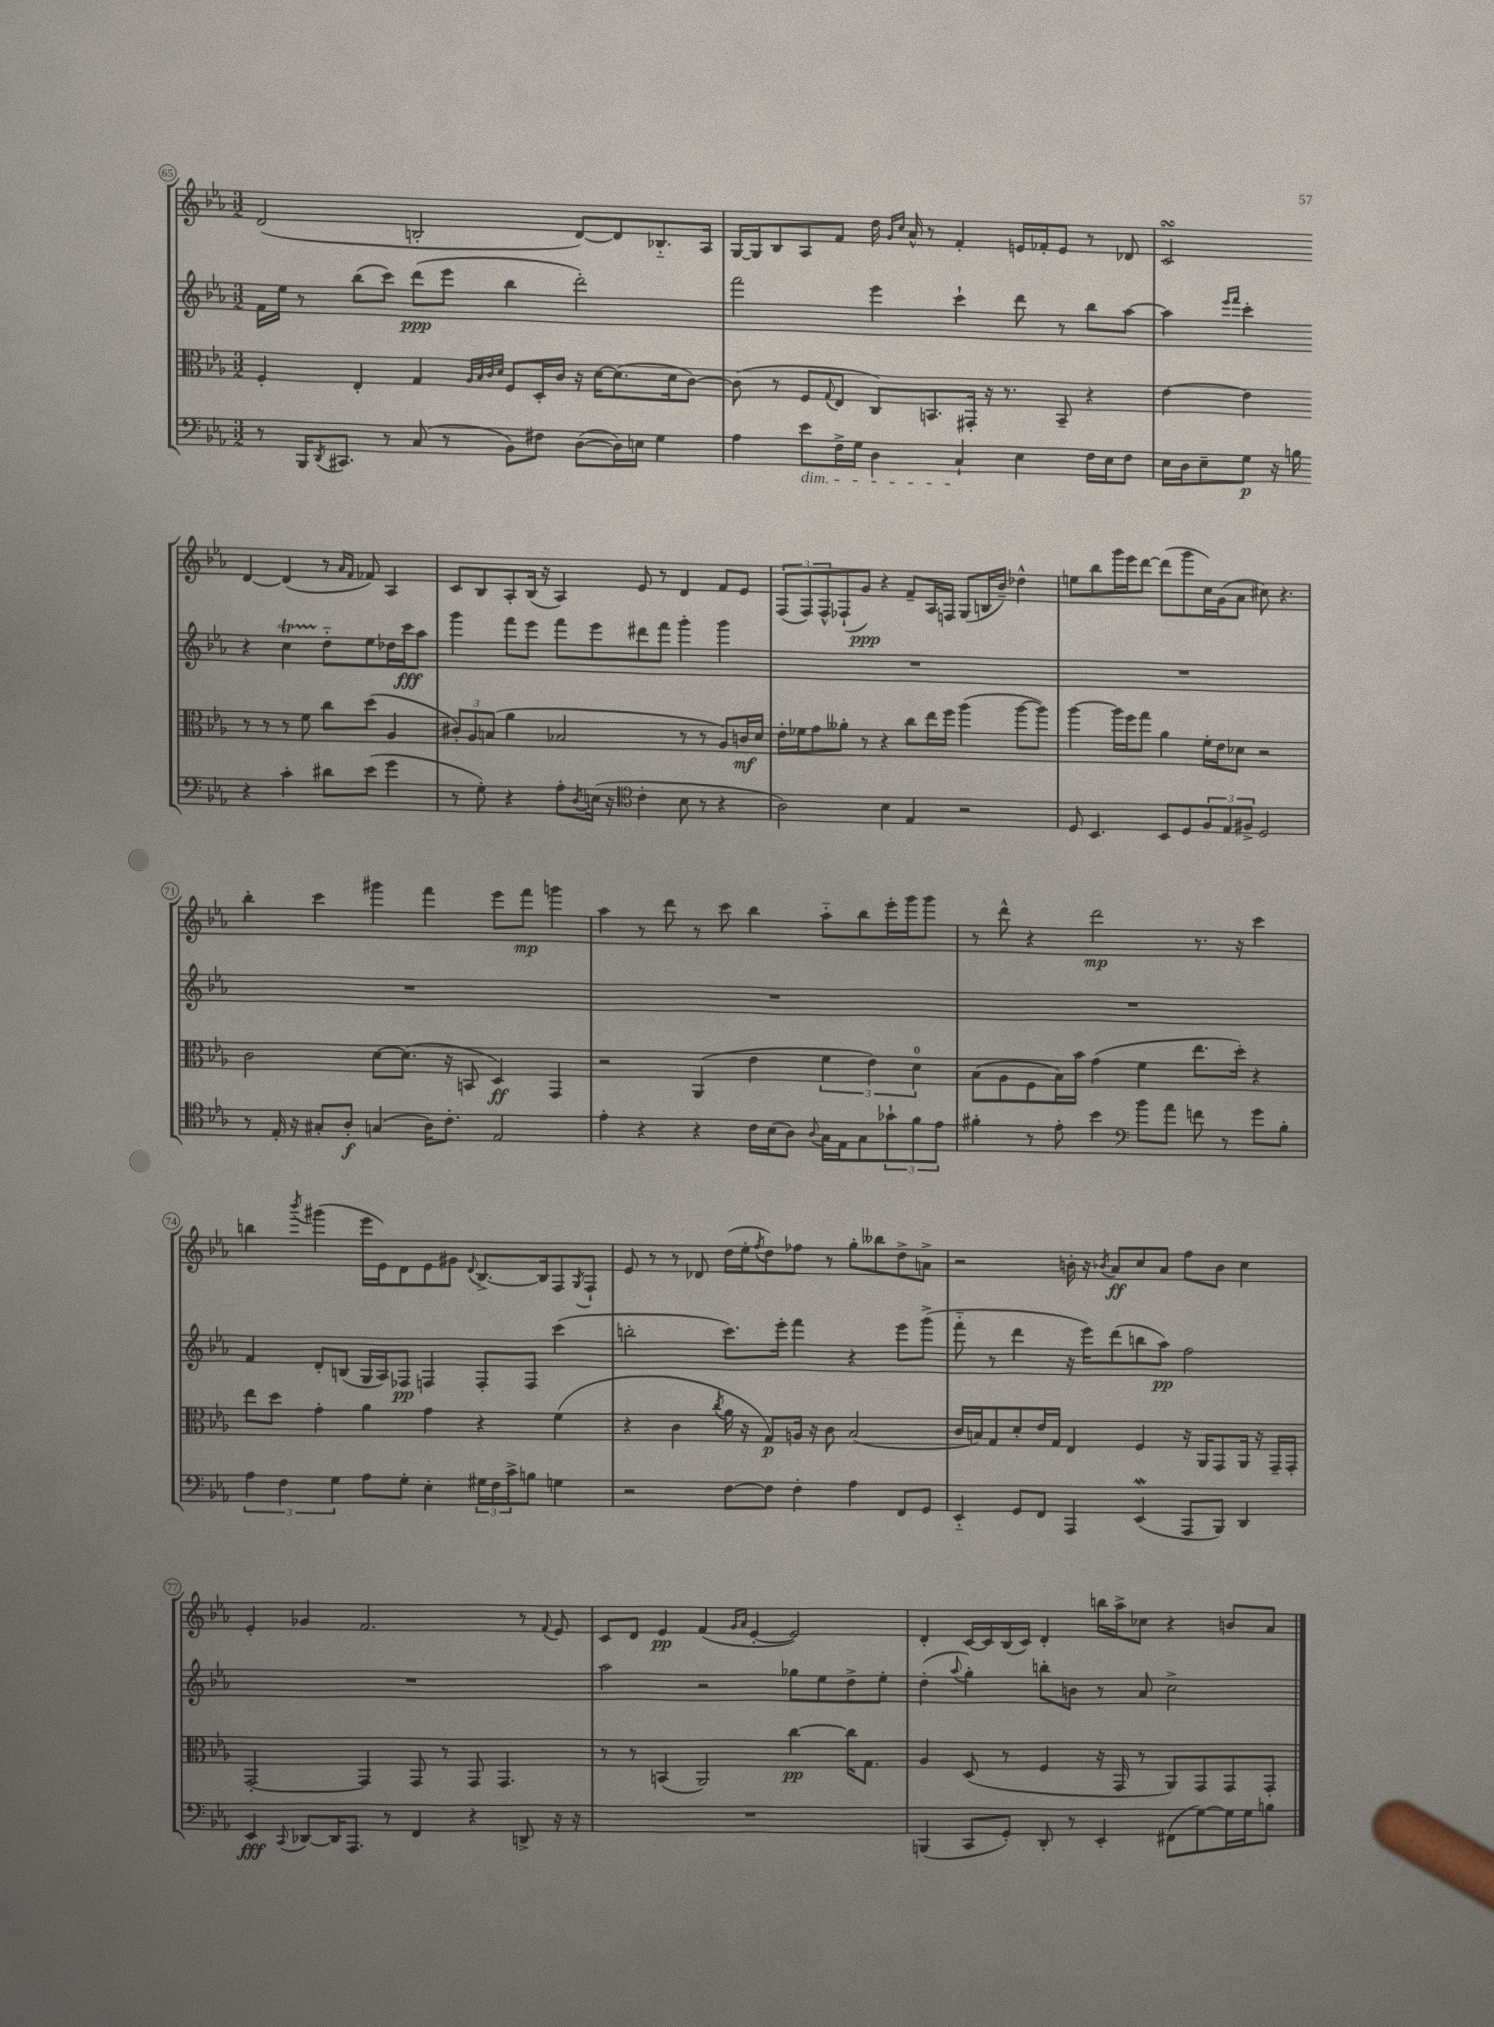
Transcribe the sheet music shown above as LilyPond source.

<<
\new StaffGroup <<
\new Staff = "s0" {
    \clef treble \key ees \major \numericTimeSignature \time 3/2
    d'2( b2-. d'8~) d'8 bes8.-_ aes16 |
    g16~ g16 bes8 aes8 f'8 d''16 \grace { g'16 c''16 } aes'16-^ r8 f'4-. e'16 fes'16-. e'8 r8 des'8 |
    c'2\turn d'4~ d'4( r8 \grace { aes'16 f'16 } fes'8) aes4 |
    c'8 bes8 aes8-. bes16( r16 aes4) ees'8 r8 d'4 f'8 ees'8 |
    \tuplet 3/2 { f8( f8) f8-^ } fes8-!( g'8\ppp) r4 f'8-- aes16 f16 g8( b16 bes'16--) des''4-^ |
    e''8 bes''8 g'''16 ees'''16 d'''8~ d'''8( g'''8 c''16) g'16( aes'8 cis''8) r4. |
    bes''4-. c'''4 gis'''4 f'''4 ees'''8 f'''8\mp g'''4 |
    aes''4 r8 d'''8 r8 c'''8 bes''4 aes''8-_ bes''8 ees'''16-. g'''16 g'''8 |
    r8 d'''8-^ r4 d'''2\mp r8. r16 c'''4 |
    b''4 \acciaccatura { bes'''8 } gis'''4( ees'''16 ees'16) d'8 ees'8 gis'8 \appoggiatura { d'8 } bes8.~-> bes16 f8 \acciaccatura { g8 } f8-! |
    ees'8 r8 r8 des'8 d''16( ees''16-. \acciaccatura { f''8 } d''8) fes''8 r8 g''8-. beses''8 d''8-> a'8-> |
    r2 b'16-. r16 \acciaccatura { bes'8 } aes'8\ff c''8 aes'8 f''8 bes'8 c''4 |
    ees'4-. ges'4 f'2. r8 \appoggiatura { f'8 } ees'8 |
    c'8 d'8 ees'4\pp f'4( \grace { g'16 aes'16 } ees'4~-. ees'2) |
    d'4-. c'16~ c'16 bes16( c'16) d'4-. b''16 aes''16-> ces''8 r4 b'8 aes'8 \bar "|." |
}
\new Staff = "s1" {
    \clef treble \key ees \major \numericTimeSignature \time 3/2
    f'16 ees''16 r8 bes''8( c'''8) d'''8\ppp( ees'''8 bes''4 d'''2-.) |
    f'''2 ees'''4 c'''4-! d'''8 r8 bes''8 aes''8~ |
    aes''4 \grace { ees'''16 f'''16 } c'''4-. r4 c''4\startTrillSpan d''8-_\stopTrillSpan ees''8 des''16 c'''16\fff aes''8 |
    g'''4 f'''8 ees'''8 f'''8 ees'''8 dis'''8 f'''8 g'''4-. g'''4 |
    R1. |
    R1. |
    R1. |
    R1. |
    R1. |
    f'4 d'8-. b8( g16 aes16) fes8\pp f4 f8-. f8 c'''4( |
    b''2-. c'''8.) ees'''16-. f'''4 r4 ees'''8 g'''8->( |
    f'''8-_ r8 d'''4 r16 ees'''16) d'''8( b''8 aes''8\pp) f''2 |
    R1. |
    aes''2 r2 ges''8 ees''8 d''8-> ees''8-. |
    d''4-.( \appoggiatura { aes''8 } g''4-.) b''8-. b'8 r8 aes'8 c''2-> \bar "|." |
}
\new Staff = "s2" {
    \clef alto \key ees \major \numericTimeSignature \time 3/2
    f4-. ees4-. g4 \grace { aes32 bes32 c'32 d'32 } f8 d16-. c'16 r16 d'16~ d'8.( d'16 c'8~) |
    c'8( r8 f8 \appoggiatura { g8 } ees8 c8) b,8. gis,16-. r16 r8. b,8-- r4 |
    ees'4~ ees'4 r8 r8 r8 f'8 c''8 d''8( aes4 |
    \tuplet 3/2 { cis'8-.) aes8 b8( } aes'4 bes2 r8 r8 aes8) c'16\mf d'16 |
    ees'16-. fes'16 g'8 aeses'8-. r8 r4 c''8 ees''16 f''16 aes''4( aes''8~ aes''8) |
    aes''4~ aes''16 f''16 g''8 aes'4 f'16-. ees'16 des'8 r2 |
    c'2 d'8~ d'8.( r16 b,8 d4\ff) g,4 |
    r2 aes,4( ees'4 \tuplet 3/2 { f'4 ees'4) d'4-0 } |
    bes8( aes8 f8 bes16) bes'16 g'4( f'4 ees''8. d''16-.) r4 |
    ees''8 d''8 g'4-. aes'4 g'4 r4 f'4( |
    r4 c'4 \acciaccatura { c''8 } aes'16 r16 g8\p) a16 r16 c'8 bes2( |
    c'16 b16) g8 d'8-. ees'16 g16 ees4 f4 r16 aes,16 g,8 aes,16 r16 g,16-- g,16-. |
    g,2~-. g,4 g,8 r8 g,8 g,4. |
    r8 r8 b,4( aes,2) c''4~\pp c''16 g8. |
    aes4 d8( r8 f4 r16 g,16 r8 aes,8) g,8 g,8 g,8-. \bar "|." |
}
\new Staff = "s3" {
    \clef bass \key ees \major \numericTimeSignature \time 3/2
    r8 bes,,16 \acciaccatura { d,8 } cis,8. r8 c8( r8 bes,8) fis8 d8~( d16) e16 g4 |
    aes4 ees'8\dim f16-> g16 d4 c4-!\! ees4 f16 ees16 f8 |
    ees16 d16 ees8-- g8\p r16 b16 r4 c'4-. dis'8 ees'8( g'4 |
    r8 g8-.) r4 aes8-. \acciaccatura { d8 } e16( r16 \clef tenor c'4-. bes8 r8 r4 |
    aes2) bes4 ees4 r2 |
    d8 bes,4. bes,8 d8 \tuplet 3/2 { f8 ees8 fis8-> } d2 |
    r8 ees16-. r16 gis8-. aes8-.\f g4( aes16) c'8.-. ees2 |
    ees'4-. r4 r4 c'16 bes16( aes8) \appoggiatura { aes8 } g16 ees16 g8 \tuplet 3/2 { ges'8-! f'8 ees'8 } |
    fis'4-. r8 ees'8-. bes'4 \clef bass bes'8 aes'8 f'8 r8 g'8 bes8-. |
    \tuplet 3/2 { aes4 f4 g4 } aes8 g8-. ees4-. \tuplet 3/2 { gis16 f16 c'16-> } b8 g4 |
    r2 f8~ f8 f4-. aes4 f,8 g,8 |
    ees,4-_ g,8 f,8 aes,,4 ees,4\mordent( aes,,8 bes,,8) d,4 |
    ees,4\fff \appoggiatura { c,8 } des,8~ des,16 aes,,8. r8 f,4 r4 d,8-> r16 r16 |
    R1. |
    b,,4( c,8 g,8-.) d,8-. r8 ees,4-. fis,8( g8~) g16 g16 b8 \bar "|." |
}
>>
>>
\layout { \context { \Score currentBarNumber = #65 \override BarNumber.stencil = #(make-stencil-circler 0.1 0.3 ly:text-interface::print) } }
